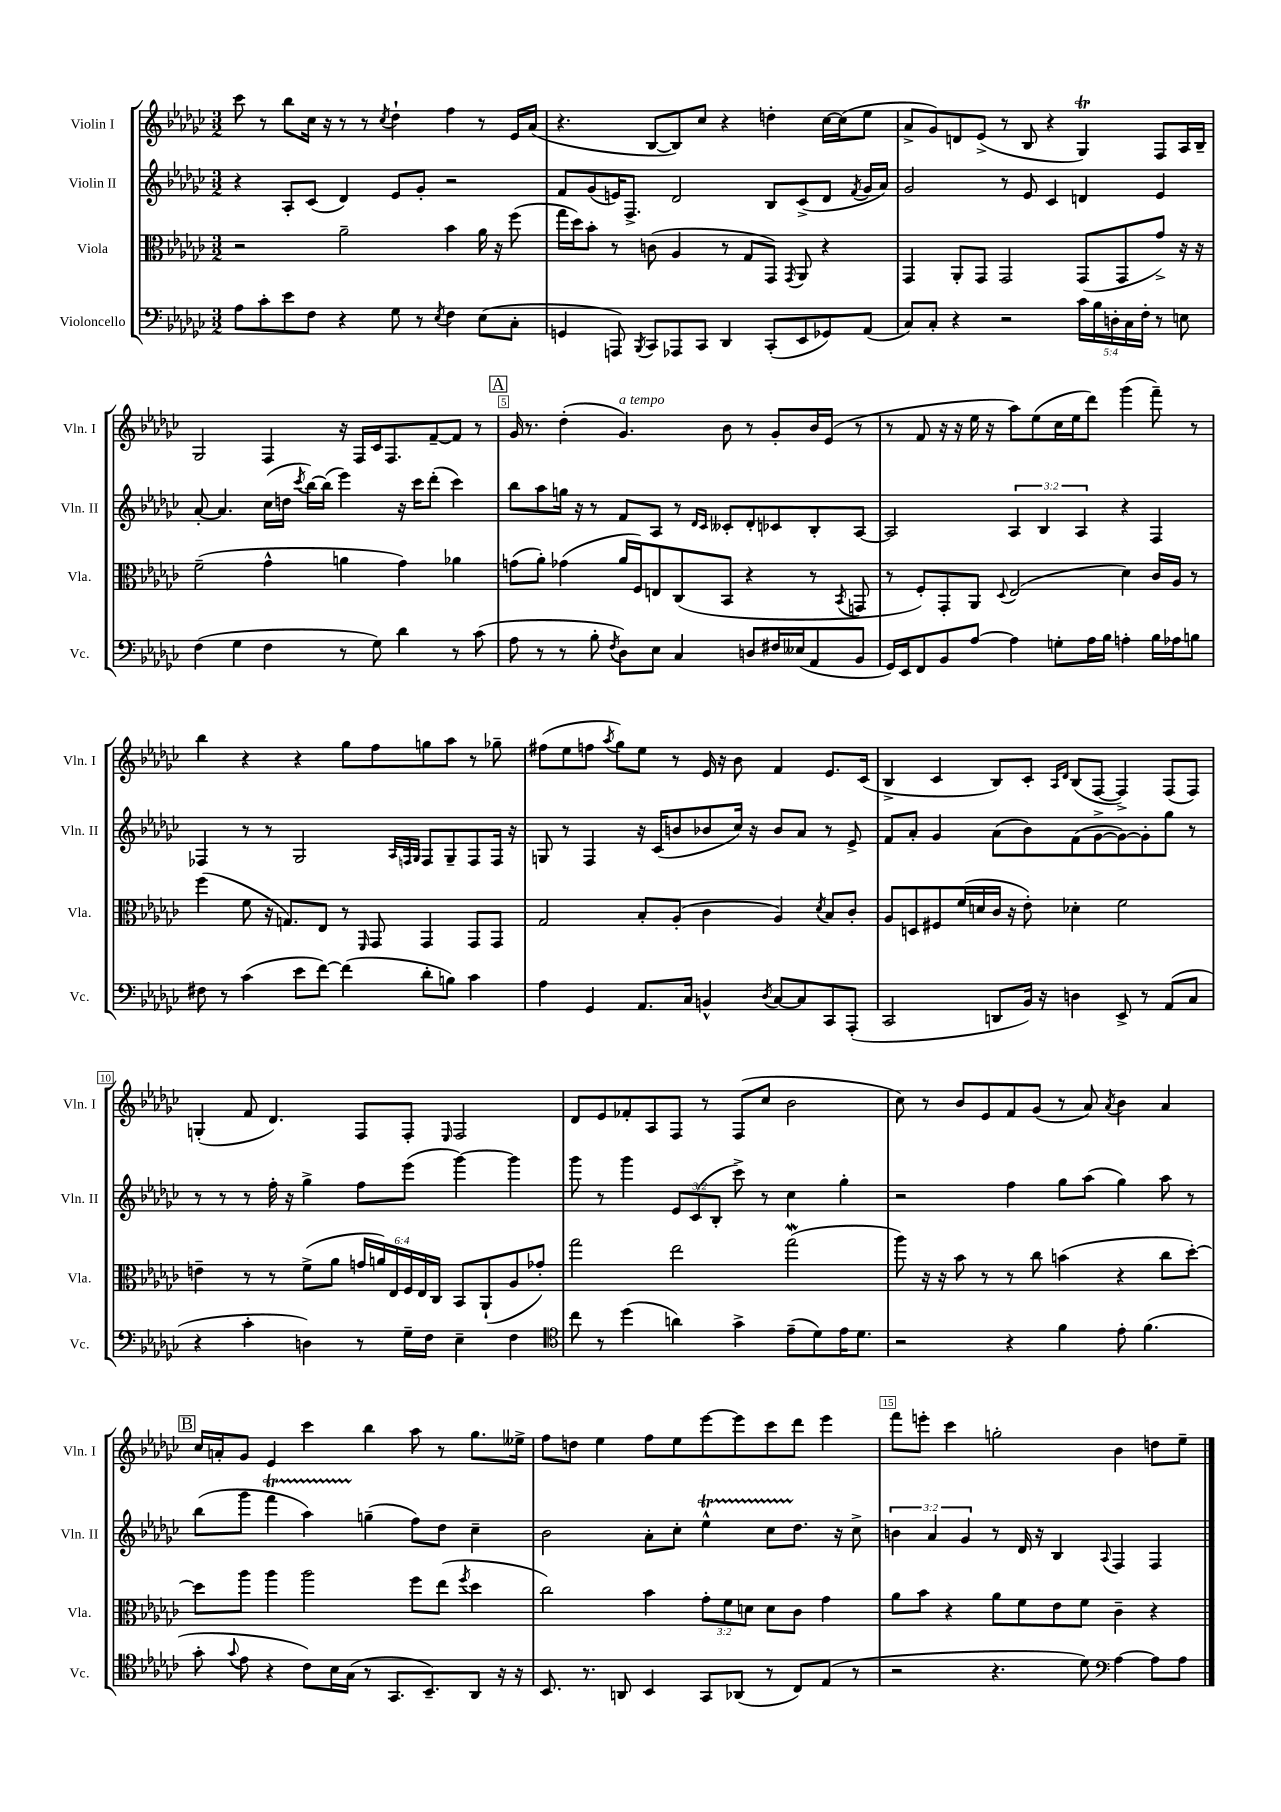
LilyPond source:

<<
\new StaffGroup <<
\new Staff = "s0" \with { instrumentName = "Violin I" shortInstrumentName = "Vln. I" } {
    \clef treble \key ges \major \numericTimeSignature \time 3/2
    \autoBeamOff ces'''8 r8 bes''8[ ces''16] r16 r8 r8 \acciaccatura { ces''8 } des''4-! f''4 r8 ees'16[ aes'16]( |
    r4. bes8[~ bes8) ces''8] r4 d''4-. ces''16[~ ces''16( ees''8] |
    aes'8[-> ges'8) d'8 ees'8]->( r8 bes8 r4 ges4\trill) f8[ aes16 bes16]-- |
    ges2 f4 r16 f16[ ces'16 f8. f'8~-- f'8] r8 |
    \mark \markup { \box "A" } ges'16 r8. des''4-.( ges'4.^\markup { \italic "a tempo" }) bes'8 r8 ges'8[-. bes'16 ees'16]( r8 |
    r8 f'8 r16 r16 ees''16 r16 aes''8[) ees''8( ces''16 ees''16 des'''8]) ges'''4( f'''8--) r8 |
    bes''4 r4 r4 ges''8[ f''8 g''8 aes''8] r8 ges''8-- |
    fis''8[( ees''8 f''8] \acciaccatura { aes''8 } ges''8[) ees''8] r8 ees'16 r16 bes'8 f'4 ees'8.[ ces'16]( |
    bes4-> ces'4 bes8[) ces'8]-. \grace { aes16[ des'16] } bes8[( f8]~ f4->) f8[( f8]) |
    g4-.( f'8 des'4.) f8[ f8]-. \grace { ees16 } f2 |
    des'8[ ees'8 fes'8-. aes8 f8] r8 f8[( ces''8] bes'2 |
    ces''8) r8 bes'8[ ees'8 f'8 ges'8]( r8 aes'8) \acciaccatura { aes'8 } bes'4 aes'4 |
    \mark \markup { \box "B" } ces''16[ a'16-. ges'8] ees'4 ces'''4 bes''4 aes''8 r8 ges''8.[ eeses''16]-> |
    f''8[ d''8] ees''4 f''8[ ees''8 ees'''8~ ees'''8 ces'''8 des'''8] ees'''4 |
    f'''8[ e'''8]-. ces'''4 g''2-. bes'4 d''8[ ees''8]-- \bar "|." |
}
\new Staff = "s1" \with { instrumentName = "Violin II" shortInstrumentName = "Vln. II" } {
    \clef treble \key ges \major \numericTimeSignature \time 3/2 \override Staff.TupletNumber.text = #tuplet-number::calc-fraction-text
    \autoBeamOff r4 aes8[-. ces'8]( des'4) ees'8[ ges'8]-. r2 |
    f'8[ ges'8( e'16) f8.]-> des'2 bes8[ ces'8->( des'8] \acciaccatura { f'8 } ges'16[ aes'16]) |
    ges'2 r8 ees'8 ces'4 d'4 ees'4 |
    aes'8~-. aes'4. ces''16[( d''16] \acciaccatura { ces'''8 } bes''16[~) bes''16]( ees'''4) r16 ces'''16[ des'''8]-.( ces'''4) |
    \mark \markup { \box "A" } bes''8[ aes''8 g''16] r16 r8 f'8[ aes8] r8 \grace { des'16[ ces'16] } ceses'8[-. des'8-. ces'8 bes8-. aes8]~ |
    aes2 \tuplet 3/2 { aes4 bes4 aes4 } r4 f4 |
    fes4 r8 r8 ges2 \grace { aes32[ f32 ges32] } f8[ ges8-- f8 f16] r16 |
    g8 r8 f4 r16 ces'16[( b'8 bes'8 ces''16]) r16 bes'8[ aes'8] r8 ees'8-> |
    f'8[ aes'8]-. ges'4 aes'8[( bes'8) f'8( ges'8~-> ges'8~) ges'8-. ges''8] r8 |
    r8 r8 r8 f''16-. r16 ges''4-> f''8[ ees'''8]( ges'''4~) ges'''4 |
    ges'''8 r8 ges'''4 \tuplet 3/2 { ees'8[ ces'8( bes8]-. } ces'''8->) r8 ces''4 ges''4-. |
    r2 f''4 ges''8[ aes''8]( ges''4) aes''8 r8 |
    \mark \markup { \box "B" } bes''8[( ges'''8] f'''4\startTrillSpan aes''4) g''4--\stopTrillSpan( f''8[) des''8] ces''4-- |
    bes'2 aes'8[-. ces''8]-. ees''4-^\startTrillSpan ces''8[ des''8.]\stopTrillSpan r16 ces''8-> |
    \tuplet 3/2 { b'4 aes'4 ges'4 } r8 des'16 r16 bes4 \appoggiatura { aes8 } f4 f4 \bar "|." |
}
\new Staff = "s2" \with { instrumentName = "Viola" shortInstrumentName = "Vla." } {
    \clef alto \key ges \major \numericTimeSignature \time 3/2 \override Staff.TupletNumber.text = #tuplet-number::calc-fraction-text
    \autoBeamOff r2 aes'2-- bes'4 aes'16 r16 f''8( |
    ges''16[ des''16) bes'8]-. r8 c'8( aes4 r8 ges8[ ges,8]) \acciaccatura { ges,8 } aes,8 r4 |
    ges,4 aes,8[-. ges,8] ges,2 ges,8[( ges,8 ges'8]->) r16 r16 |
    f'2--( ges'4-^ a'4 ges'4) aes'4 |
    \mark \markup { \box "A" } g'8[( aes'8]-.) ges'4( aes'16[ f16) e8 ces8( bes,8] r4 r8 \acciaccatura { bes,8 } g,8 |
    r8 f8[-.) ges,8-. aes,8] \appoggiatura { des8 } ees2( des'4) ces'16[ aes16] r8 |
    f''4( f'8 r16 g8.[) ees8] r8 \grace { f,16 } ges,8 ges,4 ges,8[ ges,8] |
    ges2 bes8[-. aes8]-.( ces'4 aes4) \acciaccatura { des'8 } bes8[ ces'8]-. |
    aes8[ d8 fis8 f'16( d'16 ces'16] r16 ees'8-.) des'4-. f'2 |
    e'4-- r8 r8 f'8[->( aes'8] \tuplet 6/4 { g'16[ a'16) ees16 f16 ees16 ces16] } bes,8[ aes,8-!( aes8 ges'8]-.) |
    ges''2 ees''2 ges''2\mordent( |
    aes''8) r16 r16 bes'8 r8 r8 ces''8 b'4( r4 ces''8[ des''8]~-.) |
    \mark \markup { \box "B" } des''8[ aes''8] aes''4 aes''2 f''8[ ees''8]( \acciaccatura { f''8 } des''4 |
    ces''2) bes'4 \tuplet 3/2 { ges'8[-. f'8 d'8] } d'8[ ces'8] ges'4 |
    aes'8[ bes'8] r4 aes'8[ f'8 ees'8 f'8] ces'4-- r4 \bar "|." |
}
\new Staff = "s3" \with { instrumentName = "Violoncello" shortInstrumentName = "Vc." } {
    \clef bass \key ges \major \numericTimeSignature \time 3/2 \override Staff.TupletNumber.text = #tuplet-number::calc-fraction-text
    \autoBeamOff aes8[ ces'8-. ees'8 f8] r4 ges8 r8 \acciaccatura { ees8 } f4 ees8[( ces8]-. |
    g,4 a,,8) \acciaccatura { bes,,8 } ces,8[ aes,,8 ces,8] des,4 ces,8[-.( ees,8 ges,8) aes,8]( |
    ces8[) ces8]-. r4 r2 \tuplet 5/4 { ces'16[ bes16 d16-. ces16 f16]-. } r8 e8 |
    f4( ges4 f4 r8 ges8) des'4 r8 ces'8( |
    \mark \markup { \box "A" } aes8 r8 r8 bes8-. \acciaccatura { f8 } des8[) ees8] ces4 d8[ fis16 eeses16( aes,8 bes,8] |
    ges,16[) ees,16 f,8 bes,8 aes8]~ aes4 g8[-. aes16 bes16] a4-. bes16[ aes16 b8] |
    fis8 r8 ces'4( ees'8[ f'8]~) f'4( des'8[-. b8]) ces'4 |
    aes4 ges,4 aes,8.[ ces16] b,4-^ \acciaccatura { des8 } ces8[~ ces8 ces,8 aes,,8]-.( |
    ces,2 d,8[ bes,16]) r16 d4 ees,8-> r8 aes,8[( ces8] |
    r4 ces'4-. d4) r8 ges16[-- f16] ees4-- f4 |
    \clef tenor ces''8 r8 des''4( a'4) ges'4-> ees'8[--( des'8) ees'16 des'8.] |
    r2 r4 f'4 ees'8-. f'4.( |
    \mark \markup { \box "B" } ges'8-. \appoggiatura { ges'8 } ees'8 r4 ces'8[) bes16 ges16]( r8 ges,8.[ bes,8.--) aes,8] r16 r16 |
    bes,8. r8. a,8 bes,4 ges,8[ aes,8]( r8 ces8[) ees8]( r8 |
    r2 r4. des'8) \clef bass aes4~ aes8[ aes8] \bar "|." |
}
>>
>>
\layout { \context { \Score \override BarNumber.break-visibility = ##(#f #t #t) barNumberVisibility = #(every-nth-bar-number-visible 5) \override BarNumber.stencil = #(make-stencil-boxer 0.1 0.3 ly:text-interface::print) } }
